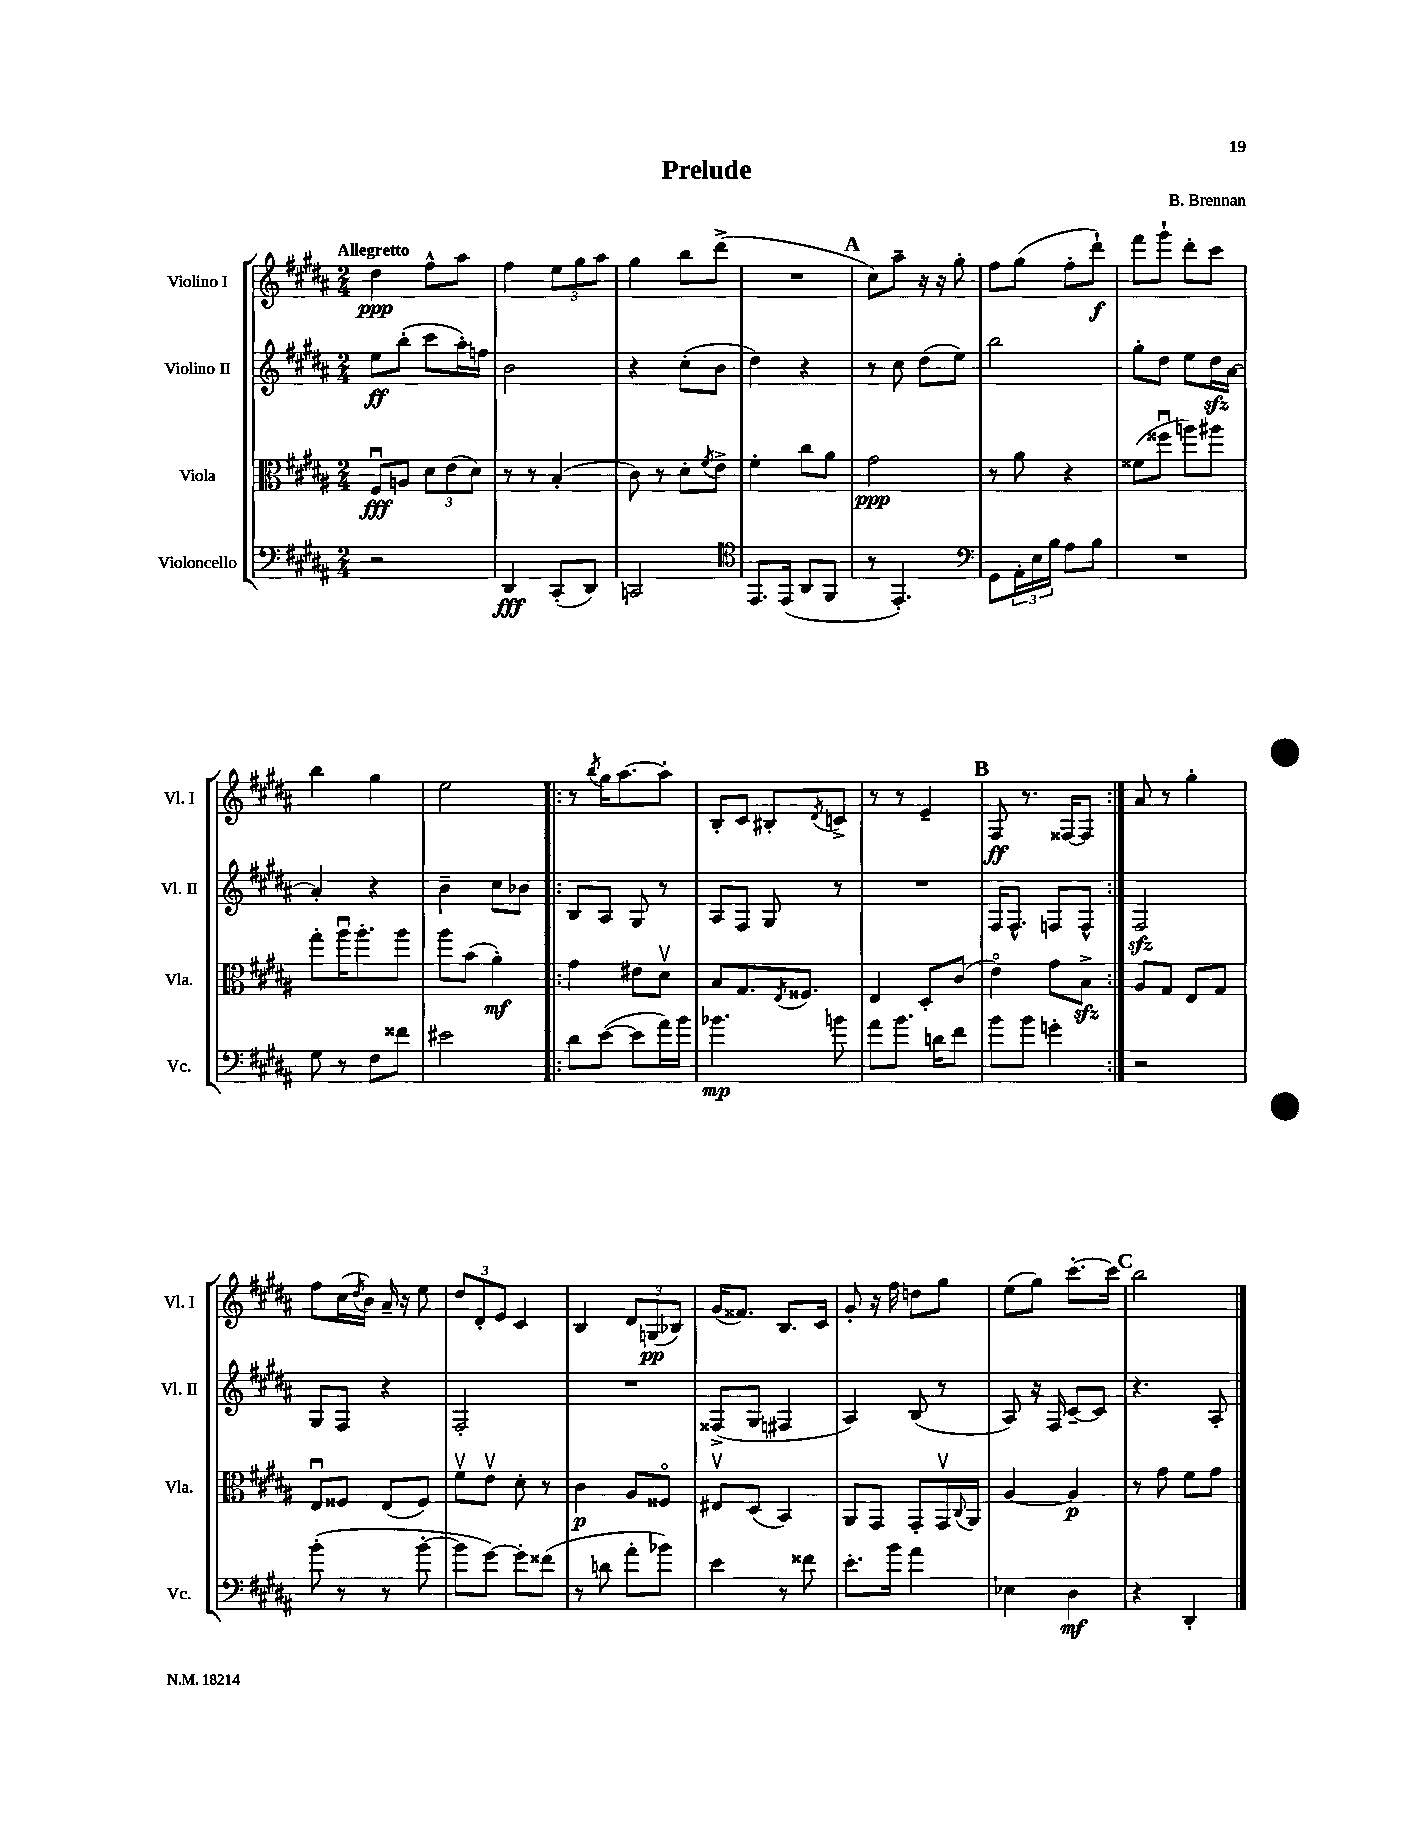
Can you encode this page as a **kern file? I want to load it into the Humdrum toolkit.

**kern	**kern	**kern	**kern
*staff4	*staff3	*staff2	*staff1
*clefF4	*clefC3	*clefG2	*clefG2
*k[f#c#g#d#a#]	*k[f#c#g#d#a#]	*k[f#c#g#d#a#]	*k[f#c#g#d#a#]
*M2/4	*M2/4	*M2/4	*M2/4
2r	8F#u/L	8ee\L	4dd#\
.	8A/J	(8bb'\J	.
.	12d#\L	8ccc#\L	8ff#^^\L
.	(12e\	.	.
.	.	16aa#'\L)	8aa#\J
.	12d#\J)	.	.
.	.	16ff\JJ	.
=	=	=	=
4DD#/	8r	2b\	4ff#\
.	8r	.	.
(8CC#'/L	(4B'/	.	12ee\L
.	.	.	12gg#\
8DD#/J)	.	.	.
.	.	.	12aa#\J
=	=	=	=
2CC/	8c#\)	4r	4gg#\
.	8r	.	.
.	8d#'\L	(8cc#'\L	8bb\L
.	8qf#/	.	.
.	8e^\J	8b\J	(8ddd#^\J
=	=	=	=
*clefC4	*	*	*
8.EE/L	4f#'\	4dd#\)	2r
(16EE/Jk	.	.	.
8AA#/L	8cc#\L	4r	.
8FF#/J	8a#\J	.	.
=	=	=	=
8r	2g#\	8r	8cc#\L)
4.EE'/)	.	8cc#\	8aa#~\J
.	.	(8dd#\L	16r
.	.	.	16r
.	.	8ee\J)	8gg#'\
=	=	=	=
*clefF4	*	*	*
8GG#\L	8r	2bb\	8ff#\L
24AA#'\L	8a#\	.	(8gg#\J
24E\	.	.	.
24B\JJ	.	.	.
8A#\L	4r	.	8ff#'\L
8B\J	.	.	8ddd#`\J)
=	=	=	=
2r	(8f##\L	8gg#'\L	8fff#\L
.	8ff##u\J	8dd#\J	8ggg#`\J
.	8aa\L)	8ee\L	8ddd#'\L
.	8aa#\J	16dd#\L	8ccc#\J
.	.	[16a#\JJ	.
=	=	=	=
8G#\	8gg#'\L	4a#'/]	4bb\
8r	16aa#u\K	.	.
.	8.aa#'\	.	.
8F#\L	.	4r	4gg#\
8f##\J	8aa#\J	.	.
=	=	=	=
2e#\	8aa#\L	4b~\	2ee\
.	(8b\J	.	.
.	4a#'\)	8cc#\L	.
.	.	8b-\J	.
=!|:	=!|:	=!|:	=!|:
8d#\L	4g#\	8B/L	8r
.	.	.	8qbb/
([8e\J	.	8A#/J	16gg#\LK
.	.	.	[8.aa#\
8e\]L	8e#\L	8G#/	.
16a#\L)	8d#v\J	8r	8aa#'\]J
16b\JJ	.	.	.
=	=	=	=
4.b-\	8B/L	8A#/L	8B'/L
.	8.G#/	8F#/J	8c#/J
.	.	8G#/	8B#'/L
.	8qE/	.	.
.	8.F##/J	.	.
.	.	.	8qd#/
8b\	.	8r	8c^/J
=	=	=	=
8a#\L	4E/	2r	8r
8.b\J	.	.	8r
.	8D#'/L	.	4e~/
16d\LK	.	.	.
8f#\J	(8c#/J	.	.
=	=	=	=
8b\L	4eo\)	16F#/LK	8F#/
.	.	8.F#^^/J	.
8b\J	.	.	8.r
4g'\	8g#\L	8F/L	.
.	.	.	[16F##/LK
.	8B^\J	8F^^/J	8F##/]J
=:|!	=:|!	=:|!	=:|!
2r	8A#/L	2F#/	8a#/
.	8G#/J	.	8r
.	8E/L	.	4gg#'\
.	8G#/J	.	.
=	=	=	=
(8b'\	8Eu/L	8G#/L	8ff#\L
8r	8F##/J	8F#/J	(16cc#\L
.	.	.	8qdd#/
.	.	.	16b\JJ)
8r	(8E/L	4r	16a#~/
.	.	.	16r
[8b'\	8F##/J)	.	8ee\
=	=	=	=
8b\]L	8f#v\L	2F#'/	12dd#/L
.	.	.	12d#'/
[8g#\J)	8ev\J	.	.
.	.	.	12e/J
8g#'\]L	8d#'\	.	4c#/
(8f##\J	8r	.	.
=	=	=	=
8r	4c#\	2r	4B/
8d\	.	.	.
8a#'\L	8A#/L	.	12d#/L
.	.	.	(12G/
8b-\J)	8F##o/J	.	.
.	.	.	12B-/J)
=	=	=	=
4e\	8E#v/L	(8F##^/L	(16g#/LK
.	.	.	8.f##/J)
.	(8D#/J	8G#/J	.
8r	4BB/)	4F#/	8.B/L
8f##\	.	.	.
.	.	.	16c#/Jk
=	=	=	=
8.e'\L	8AA#/L	4A#/)	8g#'/
.	8GG#/J	.	16r
16b\Jk	.	.	16ff#\
4a#\	8GG#'/L	(8B/	8dd\L
.	16GG#v/L	8r	8gg#\J
.	8qqC#/	.	.
.	16AA#/JJ	.	.
=	=	=	=
4E-\	[4A#/	8A#/)	(8ee\L
.	.	16r	8gg#\J)
.	.	16F#/	.
4D#\	4A#/]	[8c#~/L	[8.ccc#'\L
.	.	8c#/]J	.
.	.	.	16ccc#\]Jk
=	=	=	=
4r	8r	4.r	2bb\
.	8g#\	.	.
4DD#'/	8f#\L	.	.
.	8g#\J	8A#'/	.
==	==	==	==
*-	*-	*-	*-
